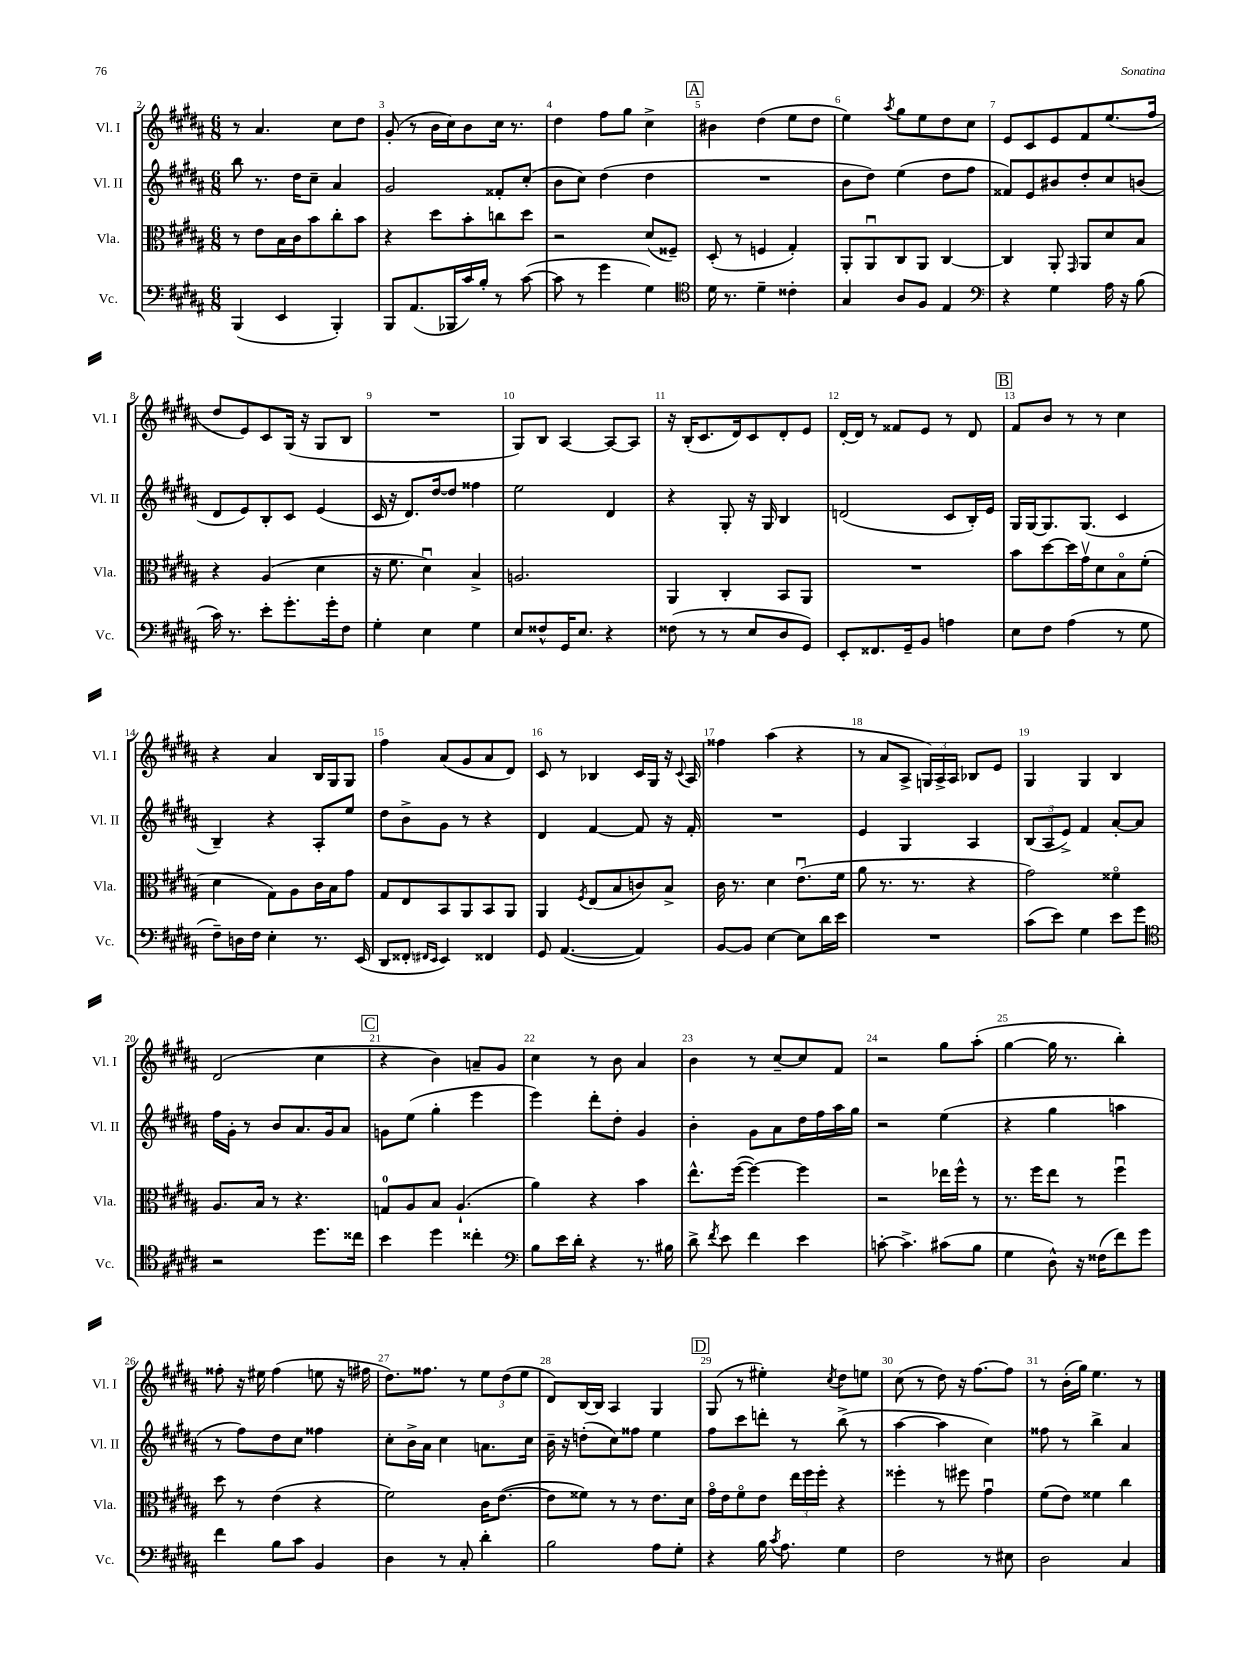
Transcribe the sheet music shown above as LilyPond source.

<<
\new StaffGroup <<
\new Staff = "s0" \with { instrumentName = "Vl. I" shortInstrumentName = "Vl. I" } {
    \clef treble \key b \major \numericTimeSignature \time 6/8
    \autoBeamOff r8 ais'4. cis''8[ dis''8] |
    gis'8-.( r8 b'16[ cis''16) b'8 cis''16] r8. |
    dis''4 fis''8[ gis''8] cis''4-> |
    \mark \markup { \box "A" } bis'4 dis''4( e''8[ dis''8] |
    e''4) \acciaccatura { ais''8 } gis''8[ e''8 dis''8 cis''8] |
    e'8[ cis'8 e'8 fis'8 e''8.( fis''16] |
    dis''8[ e'8) cis'8 gis16]( r16 gis8[ b8] |
    R2. |
    gis8[) b8] ais4~ ais8[~ ais8] |
    r16 b16[-.( cis'8. dis'16) cis'8 dis'8-. e'8] |
    dis'16[~-. dis'16] r8 fisis'8[ e'8] r8 dis'8 |
    \mark \markup { \box "B" } fis'8[ b'8] r8 r8 cis''4 |
    r4 ais'4 b16[ gis16 gis8] |
    fis''4 ais'8[( gis'8 ais'8 dis'8]) |
    cis'8 r8 bes4 cis'16[ gis16] r16 \appoggiatura { cis'8 } ais16 |
    fisis''4 ais''4( r4 |
    r8 ais'8[ ais8]-> \tuplet 3/2 { g16[) ais16-> ais16] } bes8[ e'8] |
    gis4 gis4 b4 |
    dis'2( cis''4 |
    \mark \markup { \box "C" } r4 b'4) a'8[-- gis'8] |
    cis''4 r8 b'8 ais'4 |
    b'4 r8 cis''8[~-- cis''8 fis'8] |
    r2 gis''8[ ais''8]-.( |
    gis''4~ gis''16 r8. b''4-.) |
    fisis''8-. r16 eis''16 fisis''4( e''8 r16 fis''16 |
    dis''8.[) fisis''8.] r8 \tuplet 3/2 { e''8[ dis''8( e''8] } |
    dis'8[) b16~ b16] ais4 gis4 |
    \mark \markup { \box "D" } gis8( r8 eis''4-.) \acciaccatura { cis''8 } dis''8[ e''8] |
    cis''8( r8 dis''8) r16 fis''8.[~ fis''8] |
    r8 b'16[-.( gis''16]) e''4. r8 \bar "|." |
}
\new Staff = "s1" \with { instrumentName = "Vl. II" shortInstrumentName = "Vl. II" } {
    \clef treble \key b \major \numericTimeSignature \time 6/8
    \autoBeamOff b''8 r8. dis''16[ cis''8]-- ais'4 |
    gis'2 fisis'8[-. cis''8]-.( |
    b'8[ cis''8]) dis''4( dis''4 |
    \mark \markup { \box "A" } R2. |
    b'8[ dis''8]) e''4( dis''8[ fis''8] |
    fisis'8[) e'8 bis'8 dis''8-. cis''8 b'8]( |
    dis'8[ e'8) b8-. cis'8] e'4( |
    cis'16 r16 dis'8.[) dis''16~ dis''8] fisis''4 |
    e''2 dis'4 |
    r4 gis8-. r16 gis16 b4 |
    d'2( cis'8[ b16-.) e'16] |
    \mark \markup { \box "B" } gis16[ gis16~ gis8. gis8.]( cis'4 |
    b4--) r4 ais8[-. e''8] |
    dis''8[ b'8-> gis'8] r8 r4 |
    dis'4 fis'4~ fis'8 r16 fis'16-. |
    R2. |
    e'4 gis4 ais4 |
    \tuplet 3/2 { b8[( ais8 e'8]->) } fis'4 ais'8[~-. ais'8] |
    fis''16[ gis'16]-. r8 b'8[ ais'8. gis'16 ais'8] |
    \mark \markup { \box "C" } g'8[ e''8]( gis''4-. e'''4 |
    e'''4) dis'''8[-. dis''8]-. gis'4 |
    b'4-. gis'8[ ais'8 dis''16 fis''16 ais''16 gis''16] |
    r2 e''4( |
    r4 gis''4 a''4 |
    r8 fis''8[) dis''8 cis''8] fisis''4 |
    cis''8[-. b'16-> ais'16] cis''4 a'8.[ cis''16] |
    b'16-- r16 d''8[-.( cis''8) fisis''8] e''4 |
    \mark \markup { \box "D" } fis''8[ cis'''8 d'''8]-. r8 b''8->( r8 |
    ais''4~ ais''4 cis''4) |
    fisis''8 r8 b''4-> ais'4 \bar "|." |
}
\new Staff = "s2" \with { instrumentName = "Vla." shortInstrumentName = "Vla." } {
    \clef alto \key b \major \numericTimeSignature \time 6/8
    \autoBeamOff r8 e'8[ b16 cis'16 b'8 cis''8-. b'8] |
    r4 dis''8[ b'8-. c''8 dis''8] |
    r2 dis'8[( fisis8]--) |
    \mark \markup { \box "A" } dis8-.( r8 f4 gis4-.) |
    ais,8[-. ais,8\downbow cis8 ais,8] cis4~ |
    cis4 ais,8-. \grace { gis,16 } ais,8[ dis'8 b8] |
    r4 ais4( dis'4 |
    r16 fis'8. dis'4\downbow) b4-> |
    a2. |
    ais,4 cis4-. b,8[ ais,8] |
    R2. |
    \mark \markup { \box "B" } b'8[ dis''8~ dis''16 gis'16\upbow dis'8 b8\flageolet fis'8]-.( |
    dis'4 gis8[) ais8 cis'16 b16 gis'8] |
    gis8[ e8 b,8 ais,8 b,8 ais,8] |
    ais,4 \acciaccatura { fis8 } e8[( b8 c'8) b8]-> |
    cis'16 r8. dis'4 e'8.[\downbow( fis'16] |
    ais'8 r8. r8. r4 |
    gis'2) fisis'4\flageolet |
    ais8.[ b16] r8 r4. |
    \mark \markup { \box "C" } g8[-0 ais8 b8] ais4.-!( |
    ais'4) r4 b'4 |
    e''8.[-^ fis''16]~( fis''4~) fis''4 |
    r2 ees''16[ fis''16]-^ r8 |
    r8. fis''16[ e''8] r8 fis''4\downbow |
    dis''8 r8 e'4( r4 |
    fis'2) cis'16[ e'8.]~( |
    e'8[ fisis'8]) r8 r8 e'8.[ dis'16] |
    \mark \markup { \box "D" } gis'16[\flageolet e'16 fis'8\flageolet e'8] \tuplet 3/2 { e''16[ fis''16 fis''16]-. } r4 |
    fisis''4-. r8 fis''8 gis'4\downbow |
    fis'8[( e'8]) fisis'4 cis''4 \bar "|." |
}
\new Staff = "s3" \with { instrumentName = "Vc." shortInstrumentName = "Vc." } {
    \clef bass \key b \major \numericTimeSignature \time 6/8
    \autoBeamOff b,,4( e,4 b,,4-.) |
    b,,8[ ais,8.( bes,,16 cis'16) b16]-. r8 cis'8~( |
    cis'8 r8 gis'4 gis4) |
    \mark \markup { \box "A" } \clef tenor dis'16 r8. dis'4-- cisis'4-. |
    gis4 ais8[ fis8] e4 |
    \clef bass r4 gis4 ais16 r16 b8( |
    cis'16) r8. e'8[-. gis'8.-. gis'16-. fis8] |
    gis4-. e4 gis4 |
    e8[ fisis8-^ gis,16 e8.] r4 |
    fisis8( r8 r8 e8[ dis8 gis,8]) |
    e,8[-. fisis,8. gis,16-- b,8] a4 |
    \mark \markup { \box "B" } e8[ fis8] ais4( r8 gis8 |
    fis8[--) d16 fis16] e4-. r8. e,16( |
    dis,8[ fisis,8]-. \grace { fis,16[ e,16] } e,4) fisis,4 |
    gis,8 ais,4.~( ais,4) |
    b,8[~ b,8] e4~ e8[ dis'16 e'16] |
    R2. |
    cis'8[( e'8]) gis4 e'8[ gis'8] |
    \clef tenor r2 dis''8.[ cisis''16] |
    \mark \markup { \box "C" } b'4 dis''4 cisis''4-. |
    \clef bass b8[ e'16 dis'16]-. r4 r8. bis16 |
    dis'8-> \acciaccatura { fis'8 } e'8 fis'4 e'4 |
    c'8~-. c'4.-> cis'8[( b8] |
    gis4 dis8-^) r16 fisis16[( fis'8) gis'8] |
    fis'4 b8[ cis'8] b,4 |
    dis4 r8 cis8-. dis'4-. |
    b2 ais8[ gis8]-. |
    \mark \markup { \box "D" } r4 b16 \acciaccatura { cis'8 } ais8. gis4 |
    fis2 r8 eis8 |
    dis2 cis4 \bar "|." |
}
>>
>>
\layout { \context { \Score currentBarNumber = #2 \override BarNumber.break-visibility = ##(#f #t #t) barNumberVisibility = #all-bar-numbers-visible } }
